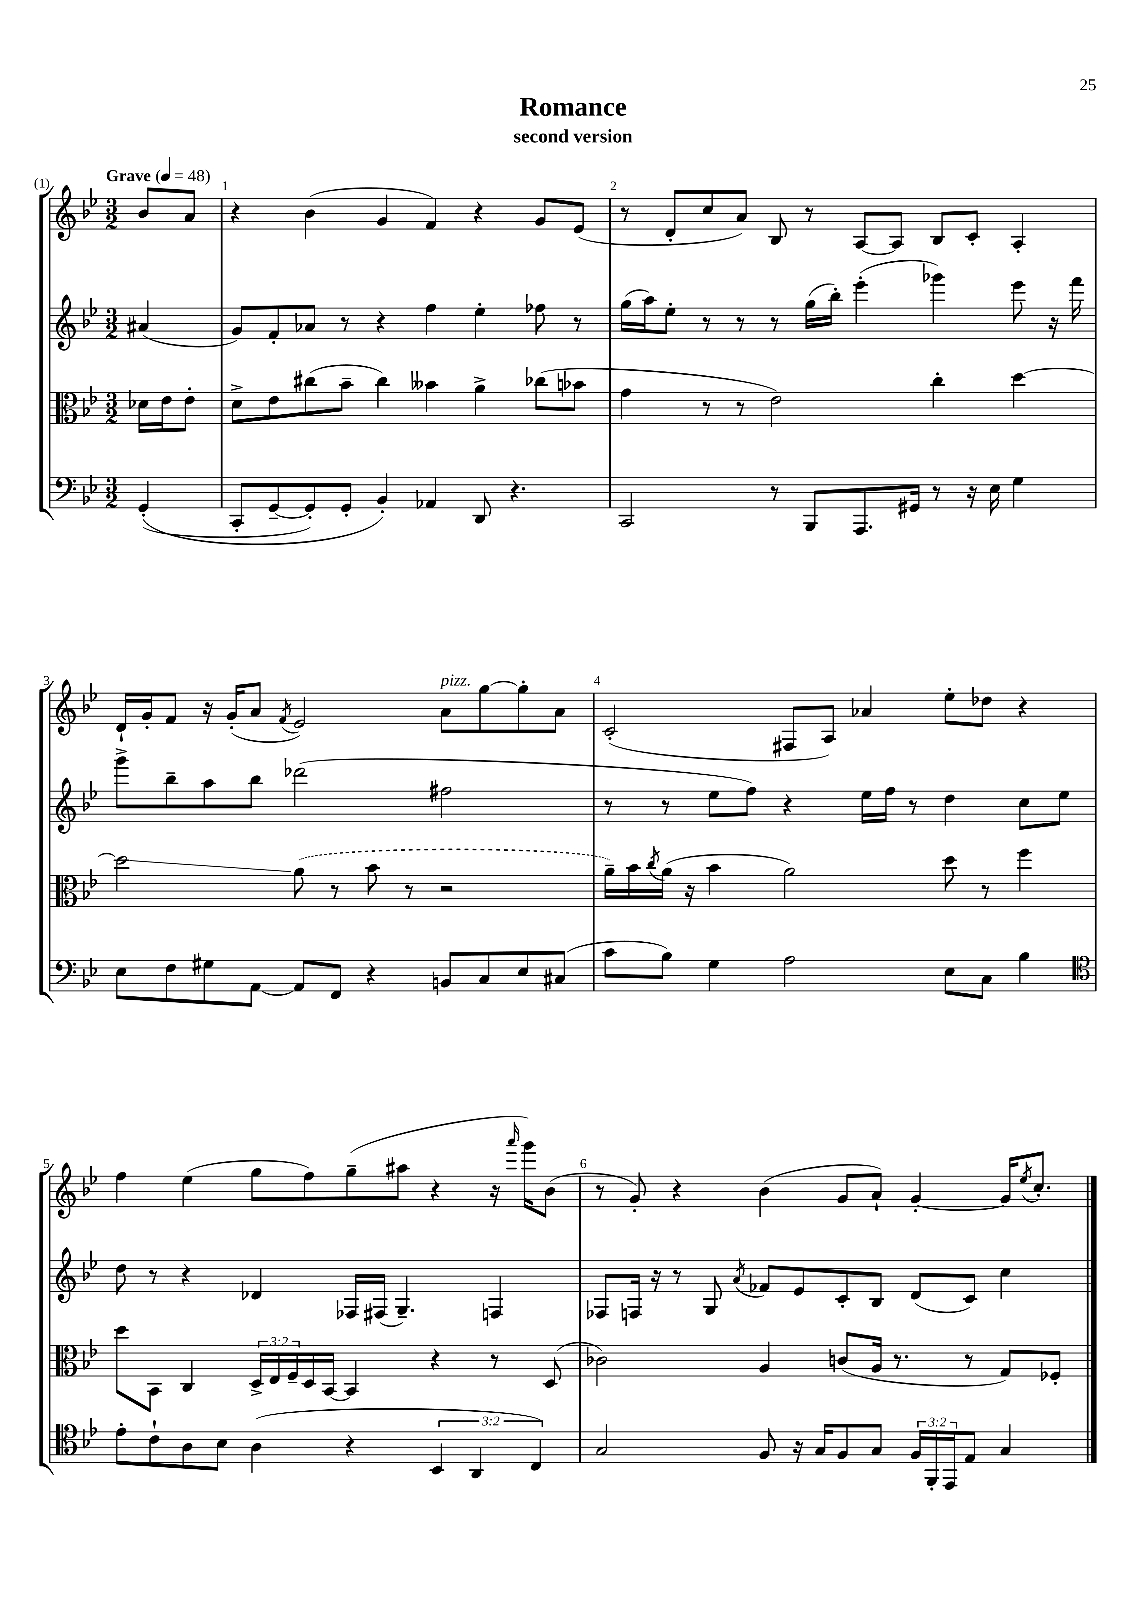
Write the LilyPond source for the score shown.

\header { title = "Romance" subtitle = "second version" }
<<
\new StaffGroup <<
\new Staff = "s0" {
    \clef treble \key bes \major \numericTimeSignature \time 3/2 \partial 4 \tempo "Grave" 4 = 48
    bes'8 a'8 |
    r4 bes'4( g'4 f'4) r4 g'8 ees'8( |
    r8 d'8-. c''8 a'8) bes8 r8 a8~ a8 bes8 c'8-. a4-. |
    d'16-! g'16-. f'8 r16 g'16-.( a'8 \acciaccatura { f'8 } ees'2) a'8^\markup { \italic "pizz." } g''8~ g''8-. a'8 |
    c'2-.( fis8 a8) aes'4 ees''8-. des''8 r4 |
    f''4 ees''4( g''8 f''8) g''8--( ais''8 r4 r16 \grace { a'''16 } g'''16) bes'8( |
    r8 g'8-.) r4 bes'4( g'8 a'8-!) g'4~-. g'16 \acciaccatura { ees''8 } c''8.-. \bar "|." |
}
\new Staff = "s1" {
    \clef treble \key bes \major \numericTimeSignature \time 3/2 \partial 4
    ais'4( |
    g'8) f'8-. aes'8 r8 r4 f''4 ees''4-. fes''8 r8 |
    g''16( a''16) ees''8-. r8 r8 r8 g''16( bes''16-.) ees'''4-.( ges'''4) ees'''8 r16 f'''16 |
    g'''8-> bes''8-- a''8 bes''8 des'''2( fis''2 |
    r8 r8 ees''8 f''8) r4 ees''16 f''16 r8 d''4 c''8 ees''8 |
    d''8 r8 r4 des'4 fes16 fis16( g4.--) f4 |
    fes8 f16 r16 r8 g8 \acciaccatura { a'8 } fes'8 ees'8 c'8-. bes8 d'8( c'8) c''4 \bar "|." |
}
\new Staff = "s2" {
    \clef alto \key bes \major \numericTimeSignature \time 3/2 \override Staff.TupletNumber.text = #tuplet-number::calc-fraction-text \partial 4
    des'16 ees'16 ees'8-. |
    d'8-> ees'8 cis''8( bes'8-- cis''4) beses'4 a'4-> ces''8( bes'8 |
    g'4 r8 r8 ees'2) c''4-. d''4~ |
    d''2\glissando \once \slurDashed a'8( r8 bes'8 r8 r2 |
    a'16--) bes'16 \acciaccatura { c''8 } a'16( r16 bes'4 a'2) d''8 r8 f''4 |
    d''8 bes,8 c4 \tuplet 3/2 { d16-> ees16 f16-- } d16 bes,16~ bes,4 r4 r8 d8( |
    ces'2) a4 c'8( a16 r8. r8 g8) fes8-. \bar "|." |
}
\new Staff = "s3" {
    \clef bass \key bes \major \numericTimeSignature \time 3/2 \override Staff.TupletNumber.text = #tuplet-number::calc-fraction-text \partial 4
    g,4-.(\( |
    c,8-. g,8~-- g,8-.) g,8-. bes,4-.\) aes,4 d,8 r4. |
    c,2 r8 bes,,8 a,,8. gis,16 r8 r16 ees16 g4 |
    ees8 f8 gis8 a,8~ a,8 f,8 r4 b,8 c8 ees8 cis8( |
    c'8 bes8) g4 a2 ees8 c8 bes4 |
    \clef tenor ees'8-. c'8-! a8 bes8 a4( r4 \tuplet 3/2 { bes,4 a,4 c4) } |
    g2 f8 r16 g16 f8 g8 \tuplet 3/2 { f16 f,16-. ees,16 } ees8 g4 \bar "|." |
}
>>
>>
\layout { \context { \Score \override BarNumber.break-visibility = ##(#f #t #t) barNumberVisibility = #all-bar-numbers-visible } }
